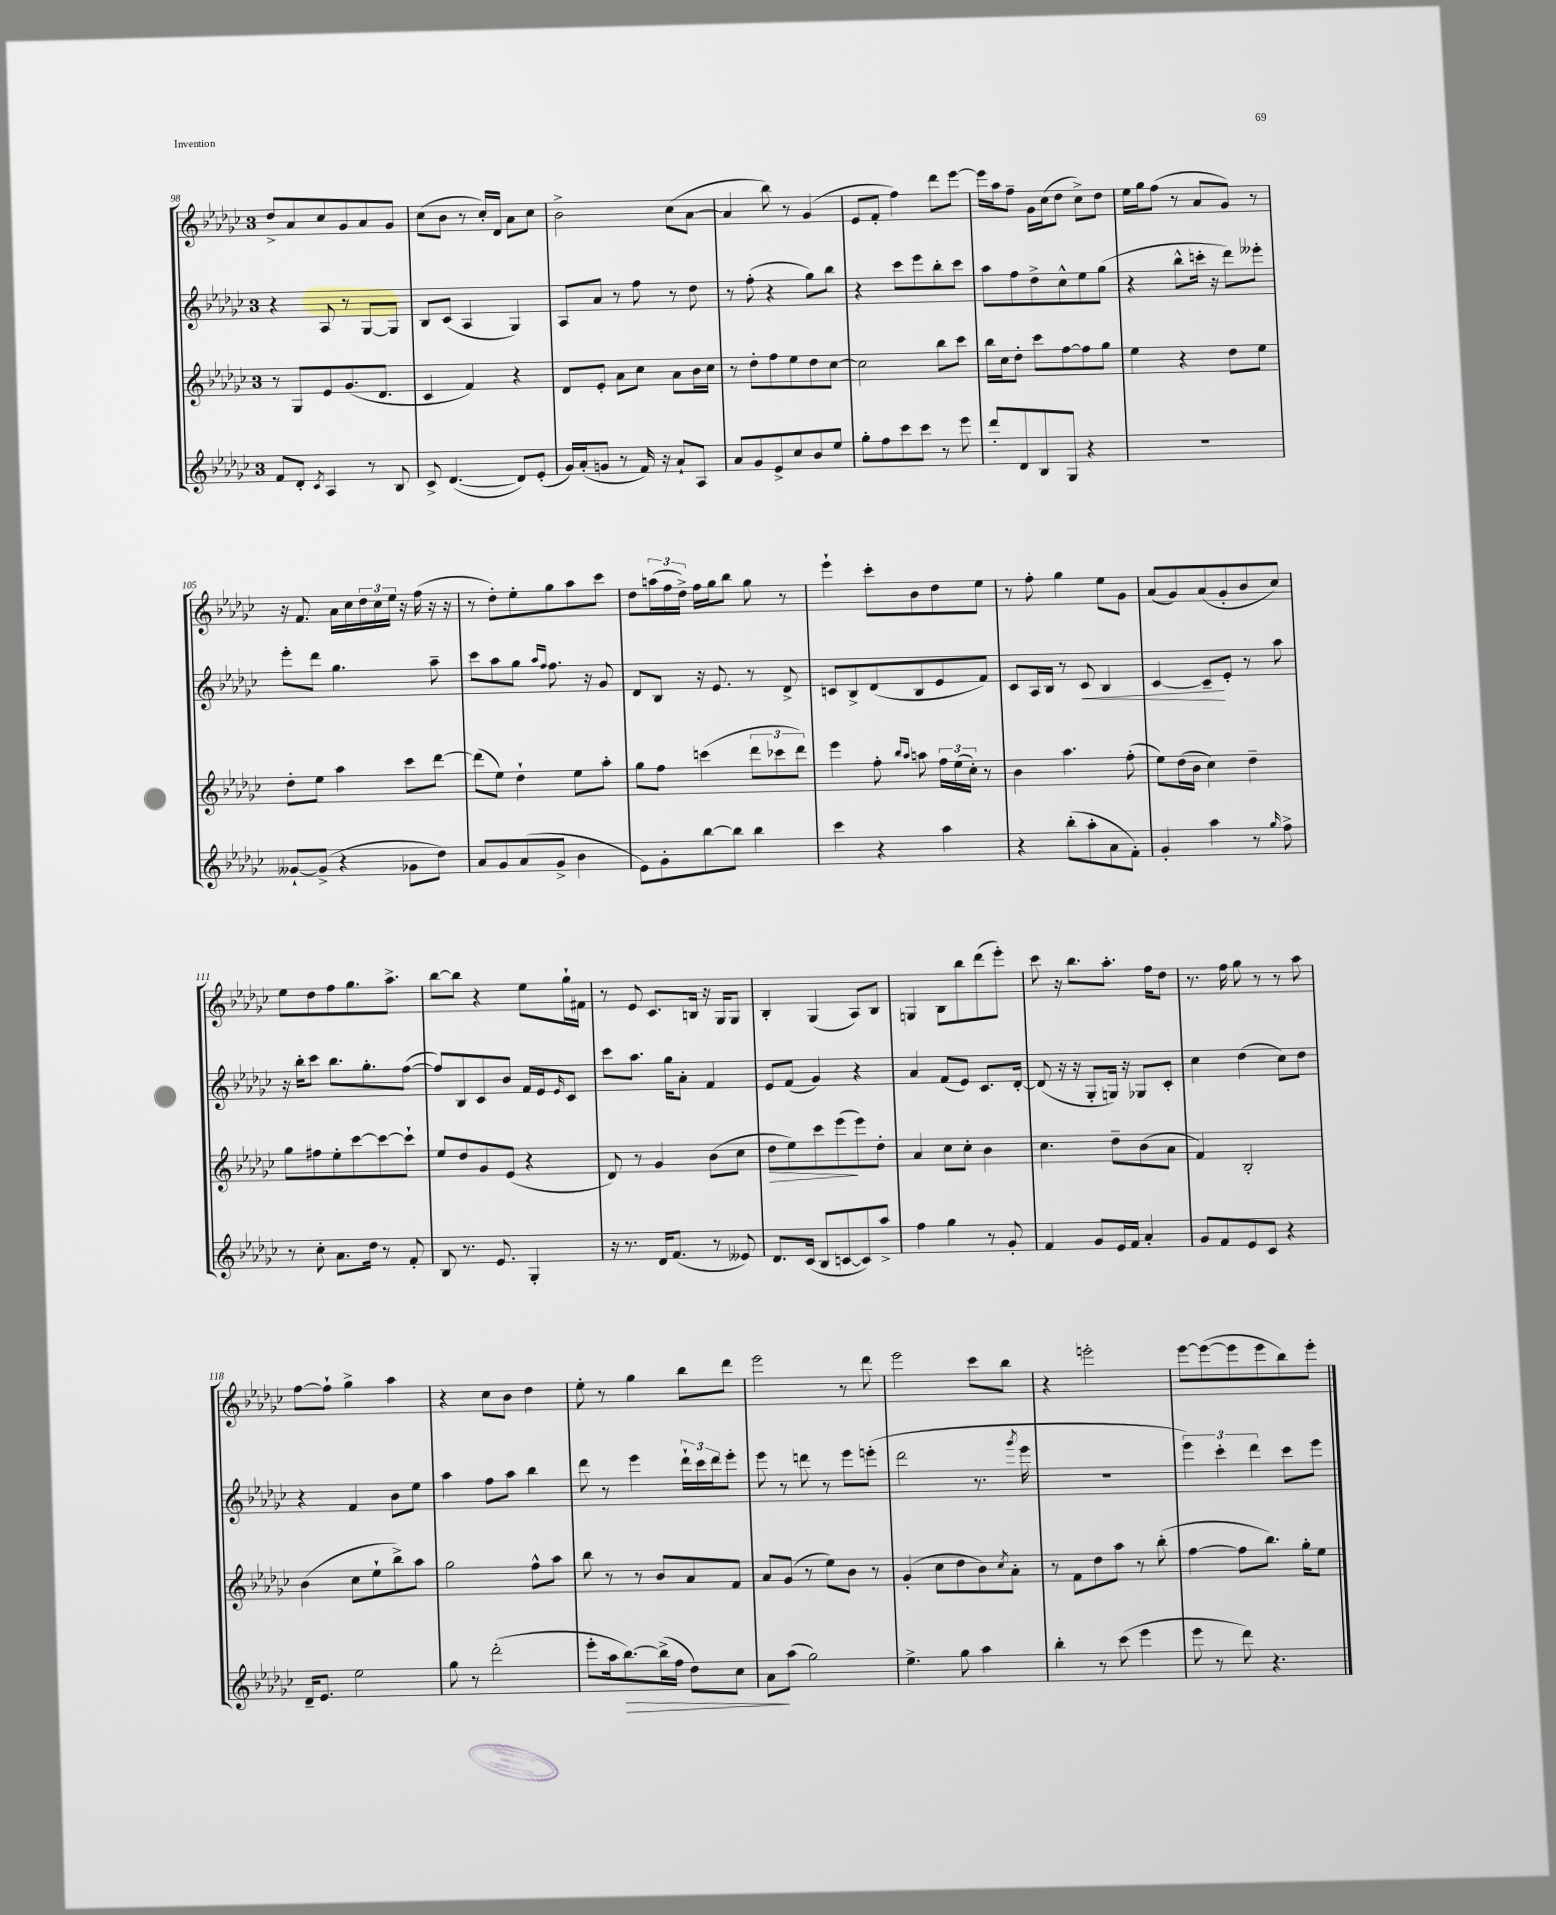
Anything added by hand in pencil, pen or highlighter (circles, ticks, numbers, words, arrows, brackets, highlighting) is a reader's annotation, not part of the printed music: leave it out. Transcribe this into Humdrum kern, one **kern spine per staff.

**kern	**kern	**kern	**kern
*staff4	*staff3	*staff2	*staff1
*clefG2	*clefG2	*clefG2	*clefG2
*k[b-e-a-d-g-c-]	*k[b-e-a-d-g-c-]	*k[b-e-a-d-g-c-]	*k[b-e-a-d-g-c-]
*M3/4	*M3/4	*M3/4	*M3/4
8f	8r	4r	8dd-^
8d-'	8G-	.	8a-
8qc-	.	.	.
4A-	8e-	8A-	8cc-
.	(8.g-	8r	8g-
8r	.	[8G-	8a-
.	8.d-	.	.
8B-	.	8G-]	8g-
=	=	=	=
8c-^	4c-	8B-	(8cc-
([4.d-	.	(8c-	8b-
.	4f)	4A-	8r
.	.	.	16cc-')
.	.	.	16d-
8d-])	4r	4G-)	8a-
(8e-'	.	.	8cc-
=	=	=	=
16g-)	8d-	8A-	2b-^
(16a-'	.	.	.
8g	8e-'	8a-	.
8r	8a-	8r	.
16f)	8cc-	8ff	.
16r	.	.	.
8a-`	8a-	8r	(8cc-
8A-	16b-	8dd-	[8a-
.	16cc-	.	.
=	=	=	=
8a-	8r	8r	4a-]
8g-	8dd-'	(8ff'	.
8e-^	8ff	4r	8bb-)
8cc-	8ee-	.	8r
8b-	8dd-	8gg-)	(4g-
8ee-	[8cc-	8bb-	.
=	=	=	=
8gg-'	2cc-]	4r	8e-
8ff	.	.	8f'
8ccc-	.	8ccc-	4ff)
8ccc-	.	8eee-	.
8r	8bb-	8bb-'	8ddd-
8eee-	8ccc-	8ccc-	[8eee-
=	=	=	=
8ddd-'	16bb-	8aa-	16eee-]
.	16cc-	.	16aa-
8d-	8dd-'	8ff	8ff~
8B-	8ccc-	8dd-^	16g-
.	.	.	(16cc-
8G-	[8ff	8cc-^^	8dd-
4r	8ff]	8ee-	8cc-^)
.	8gg-	(8gg-	8dd-
=	=	=	=
2.r	4ee-	4r	16ee-
.	.	.	16gg-
.	.	.	(8ff
.	4r	8bb-^^	8r
.	.	16ccc'	8a-
.	.	16r	.
.	8dd-	8ddd-)	8g-)
.	8ee-	8eee--'	8r
=	=	=	=
[8g--`	8dd-'	8eee-'	16r
.	.	.	8.f
(8g--^]	8ee-	8ddd-	.
4r	4aa-	4.gg-	16a-
.	.	.	16cc-
.	.	.	24dd-
.	.	.	24cc-
.	.	.	24ee-
8g-	8ccc-	.	16r
.	.	.	(16ff
8dd-)	[8ddd-	8aa-~	16r
.	.	.	16r
=	=	=	=
8a-	(8ddd-]	8ccc-	8r
8g-	8ee-)	8aa-	8dd-')
(8a-	4dd-`	8gg-	8ee-'
.	.	16qqaa-	.
.	.	16qqff	.
8g-^	.	8.ff	8gg-
4b-	8ee-	.	8aa-
.	.	16r	.
.	8aa-'	8g-	8ccc-
=	=	=	=
8e-)	8gg-	8d-	8dd-
8g-'	8ff	8B-	(24aa
.	.	.	24ff
.	.	.	24dd-^)
[8bb-	(4ccc	16r	16ff
.	.	8.e-	16gg-
8bb-]	.	.	8bb-
4bb-	12ddd-	8r	8gg-
.	12ccc-	.	.
.	.	8d-^	8r
.	12ddd-)	.	.
=	=	=	=
4ccc-	4eee-	8c	4eee-`
.	.	8B-^	.
4r	8ff'	(8d-	8ccc-'
.	16qqbb-	.	.
.	16qqaa-	.	.
.	8aa	8B-	8b-
4aa-	24ff	8e-	8dd-
.	(24ee-	.	.
.	24cc-')	.	.
.	8r	8f)	8ee-
=	=	=	=
4r	4b-	8c-	8r
.	.	16A-	8ff'
.	.	16B-	.
(8bb-'	4.aa-	8r	4gg-
8aa-'	.	8c-	.
8a-	.	4B-	8ee-
8f')	(8ff'	.	8g-
=	=	=	=
4g-'	8ee-)	[4c-	(8a-
.	(16dd-	.	8g-)
.	16b-	.	.
4aa-	4cc-)	8c-~]	(8a-
.	.	8e-'	8g-'
8r	4dd-~	8r	8b-
16qqgg-	.	.	.
8ff^	.	8aa-	8cc-)
=	=	=	=
8r	8gg-	16r	8ee-
.	.	16bb-'	.
8cc-'	8ff#	8ccc-	8dd-
8.a-	8ee-'	8.bb-	8ff
.	[8ccc-	.	8.gg-
16dd-	.	8.gg-'	.
8r	8ccc-_	.	.
.	.	.	8.aa-^
8f'	8ccc-`]	([8ff	.
=	=	=	=
8B-	8ee-	8ff])	[8bb-
8.r	8dd-	8B-	8bb-]
.	8g-	8c-	4r
8.e-	.	.	.
.	(8e-	8b-	.
4G-'	4r	16f	8ee-
.	.	16e-	.
.	.	16qqe-	.
.	.	8c-	16gg-`
.	.	.	16f#
=	=	=	=
16r	8d-)	8ccc-	8r
8.r	.	.	.
.	8r	8.aa-	8e-
16d-	4g-	.	8.c-
(8.f	.	16gg-	.
.	.	8a-'	.
.	.	.	16B
8r	(8b-	4f	16r
.	.	.	16G-
8e--)	8cc-	.	8G-
=	=	=	=
8.d-	8dd-	8e-	4B-'
.	8ee-)	(8f	.
(16c-	.	.	.
8B-	8ccc-	4g-)	(4G-
[8c	(8eee-	.	.
8c])	8eee-)	4r	8A-)
8aa-^	8dd-'	.	8B-
=	=	=	=
4ff	4a-	4a-	4G
4gg-	8cc-	(8f	8B-
.	8cc-'	8e-)	8bb-
8r	4b-	8.c-	(8ddd-
8g-'	.	.	8eee-')
.	.	[16d-'	.
=	=	=	=
4f	4.cc-	(8d-]	8ccc-
.	.	16r	16r
.	.	16r	8.bb-
8g-	.	8G-'	.
16e-	8dd-~	16G)	8.aa-'
16f	.	16r	.
4a-'	(8b-	8G-	.
.	.	.	16ff
.	8a-	8c-'	8dd-
=	=	=	=
8g-	4f)	4cc-	8.r
8f	.	.	.
.	.	.	16ff
8e-	2B-'	(4dd-	8gg-
8c-	.	.	8r
4r	.	8cc-)	8r
.	.	8dd-	8aa-
=	=	=	=
16d-~	(4b-	4r	[8ff
8.e-	.	.	.
.	.	.	8ff`]
2ee-	8cc-	4f	4gg-^
.	8ee-`	.	.
.	8bb-^)	8b-	4aa-
.	8aa-	8ee-	.
=	=	=	=
8gg-	2gg-	4aa-	4r
8r	.	.	.
(2ddd-'	.	8ff	8cc-
.	.	8aa-	8b-
.	8ff^^	4bb-	4dd-
.	8aa-	.	.
=	=	=	=
8eee-'	8bb-	8ddd-	8ee-'
16aa-	8r	8r	8r
[8.bb-)	.	.	.
.	8r	4eee-	4gg-
(16bb-^]	8b-	.	.
16ff	.	.	.
8dd-)	8a-	24ddd-`	8bb-
.	.	24ccc-	.
.	.	24ddd-	.
8cc-	8f	8eee-'	8ddd-
=	=	=	=
8a-	8a-	8eee-	2eee-
(8aa-	(8g-	8r	.
2gg-)	8r	8ddd	.
.	8ee-)	8r	.
.	8b-	8eee-	8r
.	8r	(8eee'	8ddd-
=	=	=	=
4.ee-^	(4g-'	2ddd-	2eee-
.	8cc-	.	.
8gg-	8dd-	.	.
4aa-	8b-)	8.r	8ccc-
.	8qcc-	.	.
.	8a-'	.	8bb-
.	.	8qggg-	.
.	.	16eee-	.
=	=	=	=
4bb-'	8r	2.r	4r
.	8f	.	.
8r	8dd-	.	2eee'
(8ccc-	8aa-	.	.
4eee-	8r	.	.
.	(8bb-'	.	.
=	=	=	=
8eee-	[4ff	6eee-)	[8eee-
8r	.	.	(8eee-_
.	.	6ccc-'	.
8ddd-)	8ff]	.	8eee-]
.	.	6ddd-	.
4.r	8.bb-)	.	8eee-
.	.	8ccc-	8bb-)
.	16gg-'	.	.
.	8ee-	8eee-	8eee-'
==	==	==	==
*-	*-	*-	*-
